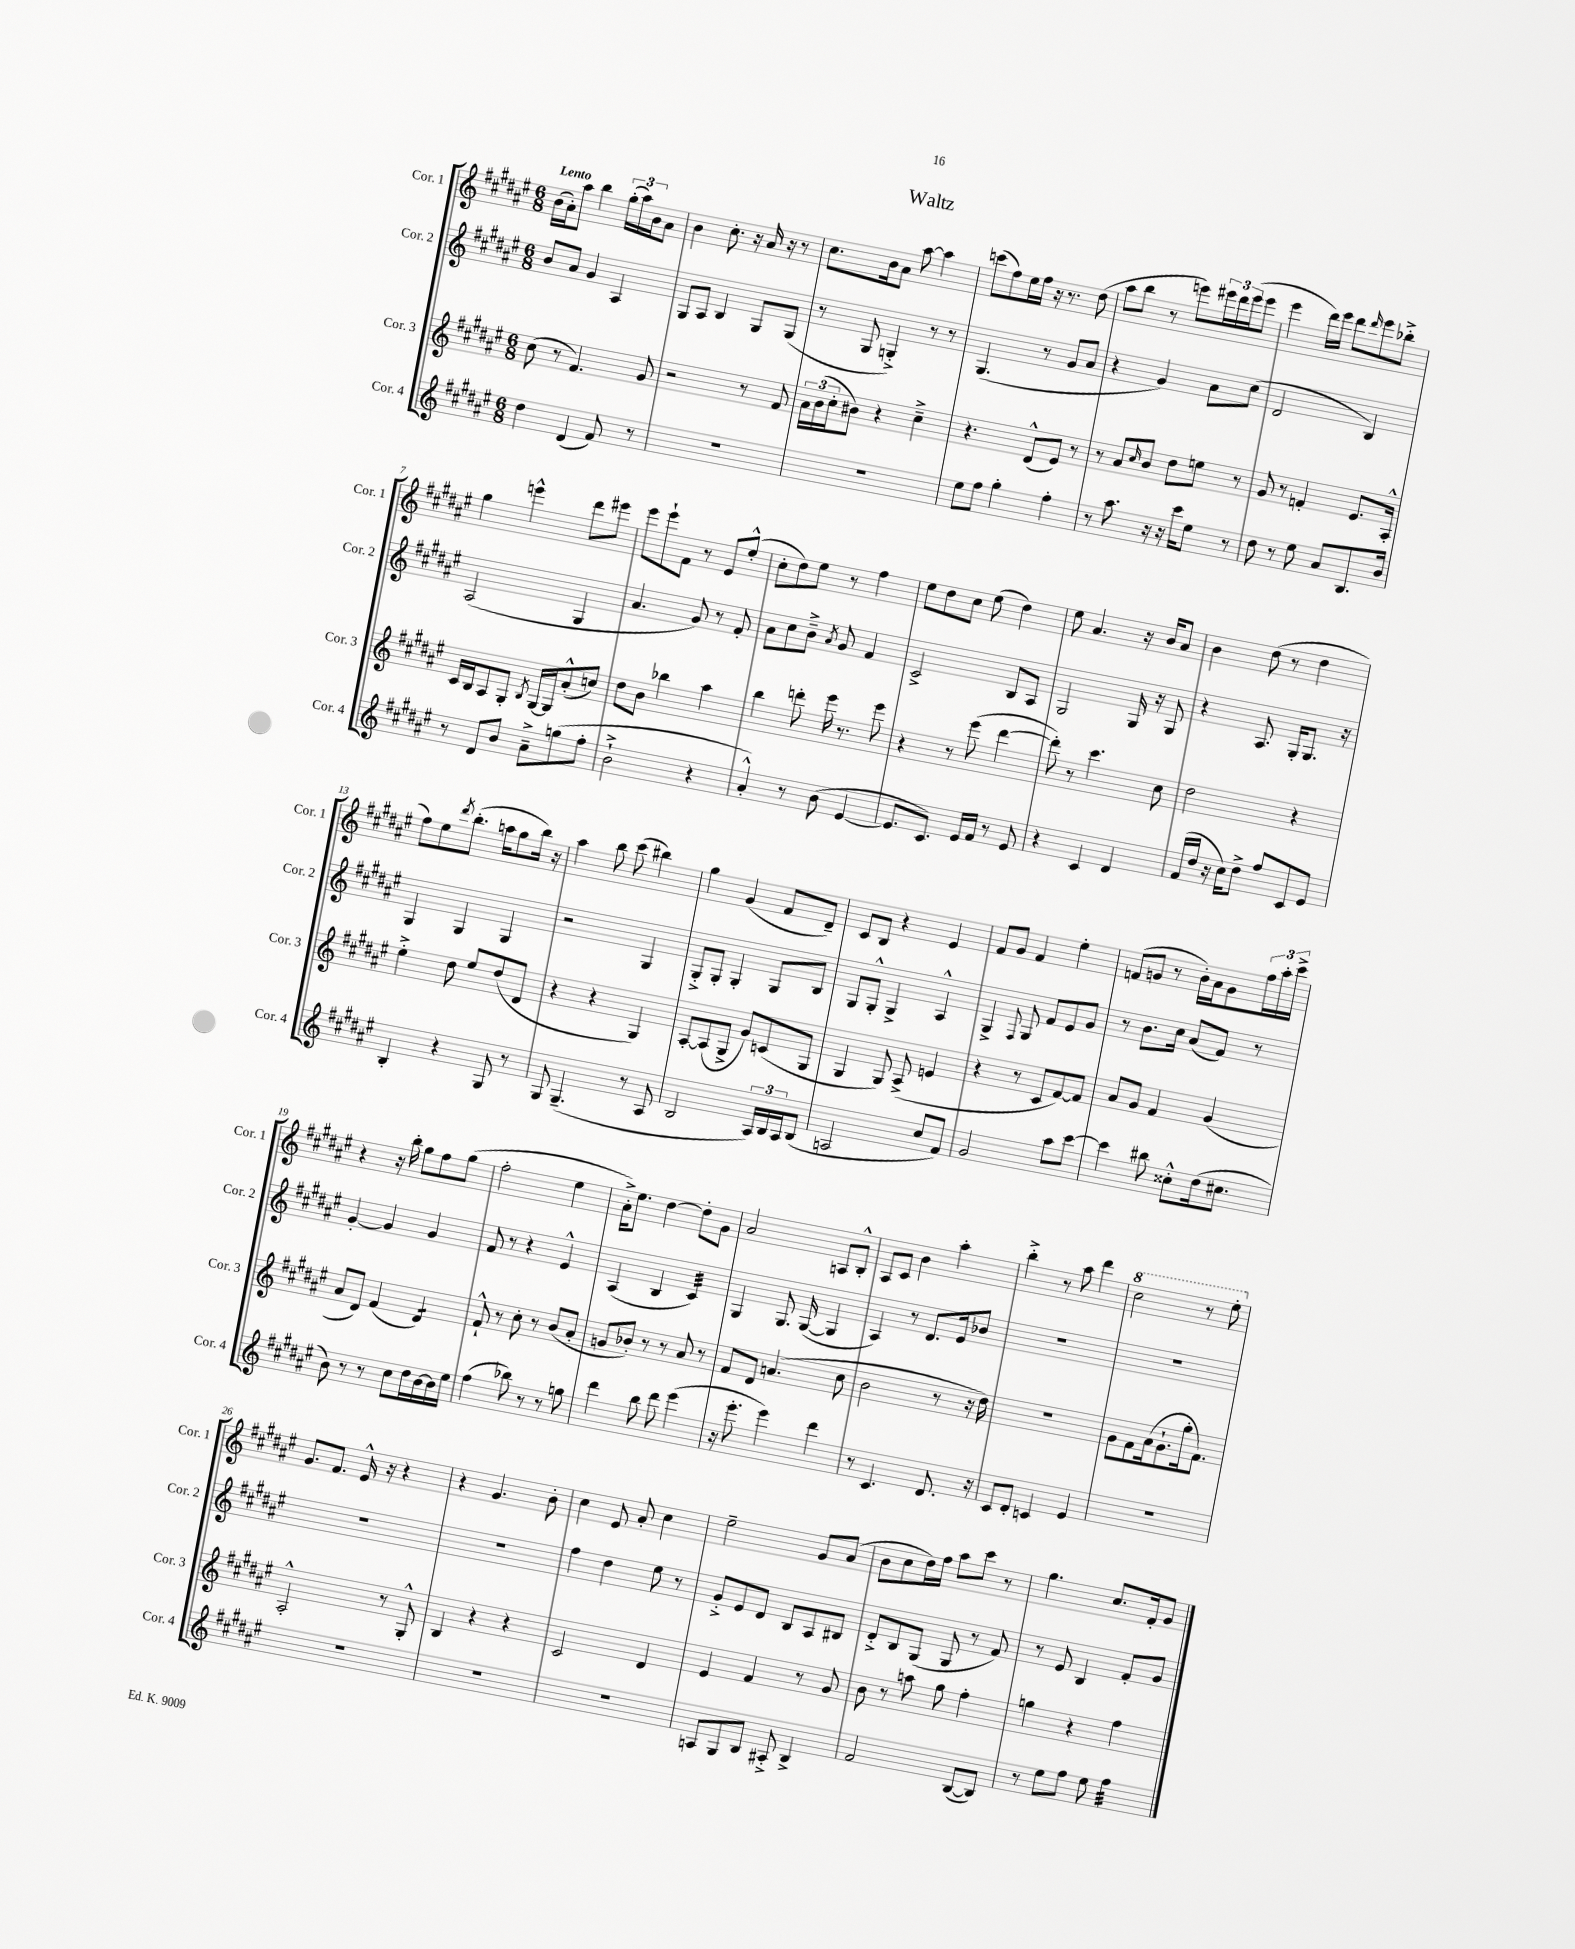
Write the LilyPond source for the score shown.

\header { title = "Waltz" }
<<
\new StaffGroup <<
\new Staff = "s0" \with { instrumentName = "Cor. 1" shortInstrumentName = "Cor. 1" } {
    \clef treble \key fis \major \numericTimeSignature \time 6/8 \tempo "Lento"
    b'16( ais'16-.) ais''8 b''4 \tuplet 3/2 { gis''16-.( ais''16) b'16 } ais'8 |
    b'4 cis''8.-. r16 ais'16 r16 r8 |
    cis''8. b'16 ais'8 ais''8~ ais''4 |
    c'''8( fis''8) eis''16 fis''16 r16 r8. dis''8( |
    ais''8 b''8 r8 e'''8) \tuplet 3/2 { eis'''16 dis'''16 eis'''16( } eis'''8 |
    eis'''4 dis'''16) eis'''16 dis'''8 \grace { dis'''16 } eis'''8 bes''8-.-> |
    gis''4 e'''4-^ dis'''8 eis'''8 |
    eis'''8 eis'''8-! fis'8 r8 eis'8 eis''8-.-^( |
    cis''8-. dis''8) eis''8 r8 fis''4 |
    eis''8 dis''8 cis''8 eis''8( dis''4) |
    eis''8 ais'4. r16 b'16 ais'8 |
    b'4 dis''8( r8 dis''4 |
    fis''8) eis''8 \acciaccatura { dis'''8 } b''8.-.( a''16 gis''8 b''16) r16 |
    ais''4 b''8 cis'''8( bis''4) |
    gis''4 gis'4( fis'8 dis'8--) |
    cis'8 b8 r4 eis'4 |
    fis'8 gis'8 fis'4 eis''4-. |
    f'8( g'8 r8 b'16-.) ais'16 g'8 \tuplet 3/2 { fis''16 ais''16-. cis'''16-> } |
    r4 r16 b''16-. gis''8 fis''8 gis''8( |
    fis''2-. eis''4 |
    ais'16-.->) eis''8. dis''4~ dis''8-. gis'8 |
    ais'2 a8 b8-.-^ |
    ais8 cis'8 b'4 ais''4-. |
    b''4-.-> r8 ais''8 dis'''4 |
    \ottava #1 cis'''2 r8 eis'''8-. \ottava #0 |
    gis'8. fis'8. eis'16-^ r16 r4 |
    r4 gis'4. b'8-. |
    cis''4 eis'8 ais'8-. cis''4 |
    eis''2-- gis'8 ais'8( |
    b'8 cis''8 dis''16) fis''16 ais''8 cis'''8 r8 |
    gis''4. cis''8. fis'16-. gis'8 \bar "|." |
}
\new Staff = "s1" \with { instrumentName = "Cor. 2" shortInstrumentName = "Cor. 2" } {
    \clef treble \key fis \major \numericTimeSignature \time 6/8
    b'8 ais'8 gis'4 ais4 |
    gis8 ais8 b4 gis8 gis8( |
    r8 gis8 g4-.->) r8 r8 |
    gis4.( r8 gis'8 ais'8 |
    r4 gis'4) ais'8 cis''8( |
    dis'2 b4) |
    ais2( gis4 |
    ais'4. gis'8) r8 fis'8-. |
    ais'8 cis''8 b'8---> \acciaccatura { ais'8 } gis'8 fis'4 |
    cis'2-> b8 ais8 |
    gis2 gis16 r16 gis8 |
    r4 ais8. gis16-. gis8. r16 |
    gis4 gis4 gis4 |
    r2 gis4 |
    gis8-.-> gis8-. gis4-. gis8 b8 |
    gis8 gis8-.-^ gis4-> ais4-^ |
    gis4-> \appoggiatura { fis8 } gis8 fis'8 eis'8 gis'8 |
    r8 b'8. cis''16 ais'8( fis'8) r8 |
    gis'4~-. gis'4 gis'4 |
    fis'8 r8 r4 eis'4-^ |
    ais4( b4 cis'4:32) |
    gis4 gis8. gis16~( gis4 |
    ais4) r8 dis'8. eis'16 bes'8 |
    R2. |
    R2. |
    R2. |
    R2. |
    fis''4 dis''4 eis''8 r8 |
    gis'8-.-> eis'8 dis'8 b8 ais8 bis8 |
    dis'8-.-> b8 gis8( gis8 r8 fis'8) |
    r8 eis'8 b4 fis'8-. gis'8 \bar "|." |
}
\new Staff = "s2" \with { instrumentName = "Cor. 3" shortInstrumentName = "Cor. 3" } {
    \clef treble \key fis \major \numericTimeSignature \time 6/8
    cis''8( r8 fis'4.) gis'8 |
    r2 r8 fis'8 |
    \tuplet 3/2 { ais'16 b'16( cis''16-. } bis'8) r4 cis''4---> |
    r4. dis'8-^( eis'8) r8 |
    r8 ais'8 \grace { cis''16 } b'8 dis''8 e''8 r8 |
    gis'8 r8 f'4-. eis'8. ais16-.-^ |
    cis'16 b16 ais8 gis8-. \acciaccatura { b8 } gis16~ gis16 ais'8-.-^( c''8) |
    dis''8 b'8 bes''4 ais''4 |
    b''4 d'''8-. eis'''16 r8. eis'''8 |
    r4 r8 eis'''8( dis'''4~ |
    dis'''8-.) r8 cis'''4. cis''8 |
    dis''2 r4 |
    eis''4-.-> dis''8 eis''8 dis''8( dis'8 |
    r4 r4 gis4) |
    ais8~-. ais8( gis8-> gis'8) c'8( gis8 |
    gis4 gis8) ais8->( e'4 |
    r4 r8 cis'8 fis'8~) fis'8 |
    ais'8 gis'8 fis'4 gis'4( |
    ais'8 dis'8) fis'4( dis'4:8) |
    fis'8-!-^ r8 cis''8-. r8 b'8( ais'8-. |
    g'8 bes'8-.) r8 r8 ais'8 r8 |
    fis'8 dis'8 a'4.( cis''8 |
    b'2 r8 r16 dis''16) |
    R2. |
    gis'8 fis'8 ais'16( gis'8.-! gis''16-. fis'8.) |
    ais2-.-^ r8 gis8-.-^ |
    b4 r4 r4 |
    cis'2 dis'4 |
    eis'4 fis'4 r8 gis'8 |
    b'8 r8 a''8 gis''8 fis''4-. |
    g''4 r4 fis''4 \bar "|." |
}
\new Staff = "s3" \with { instrumentName = "Cor. 4" shortInstrumentName = "Cor. 4" } {
    \clef treble \key fis \major \numericTimeSignature \time 6/8
    dis''4 dis'4( fis'8) r8 |
    R2. |
    R2. |
    eis''8 fis''8 gis''4-. fis''4-. |
    r8 ais''8. r16 r16 cis'''16 eis''8 r8 |
    dis''8 r8 eis''8 ais'8 b8. b'16 |
    r8 dis'8 b'8 ais'8---> g''8( fis''8-. |
    b'2-!-> r4 |
    ais'4-.-^) r8 b'8( eis'4~ |
    eis'8. cis'8.) eis'16 fis'16 r8 eis'8 |
    r4 cis'4 dis'4 |
    fis'16( dis''16 r16 cis''16) dis''8-> fis''8 cis'8 eis'8 |
    b4-. r4 gis8 r8 |
    gis8 gis4.--( r8 ais8 |
    b2 \tuplet 3/2 { ais16) b16 ais16 } b8( |
    a2 cis''8 fis'8) |
    gis'2 ais''8 cis'''8~ |
    cis'''4 bis''8 cisis''8-.-^ dis''16( cis''8. |
    b'8) r8 r8 cis''8 dis''16 b'16~ b'16 eis''16 |
    fis''4( bes''8) r8 r8 g''8 |
    dis'''4 b''8 dis'''8 eis'''4( |
    r16 eis'''8.-. eis'''4) dis'''4 |
    r8 cis'4. dis'8. r16 |
    cis'8 dis'8-. c'4 eis'4 |
    R2. |
    R2. |
    R2. |
    R2. |
    a8 gis8 b8 ais8-.-> b4-> |
    fis'2 b8~( b8) |
    r8 eis''8 fis''8 eis''8 fis''4:32 \bar "|." |
}
>>
>>
